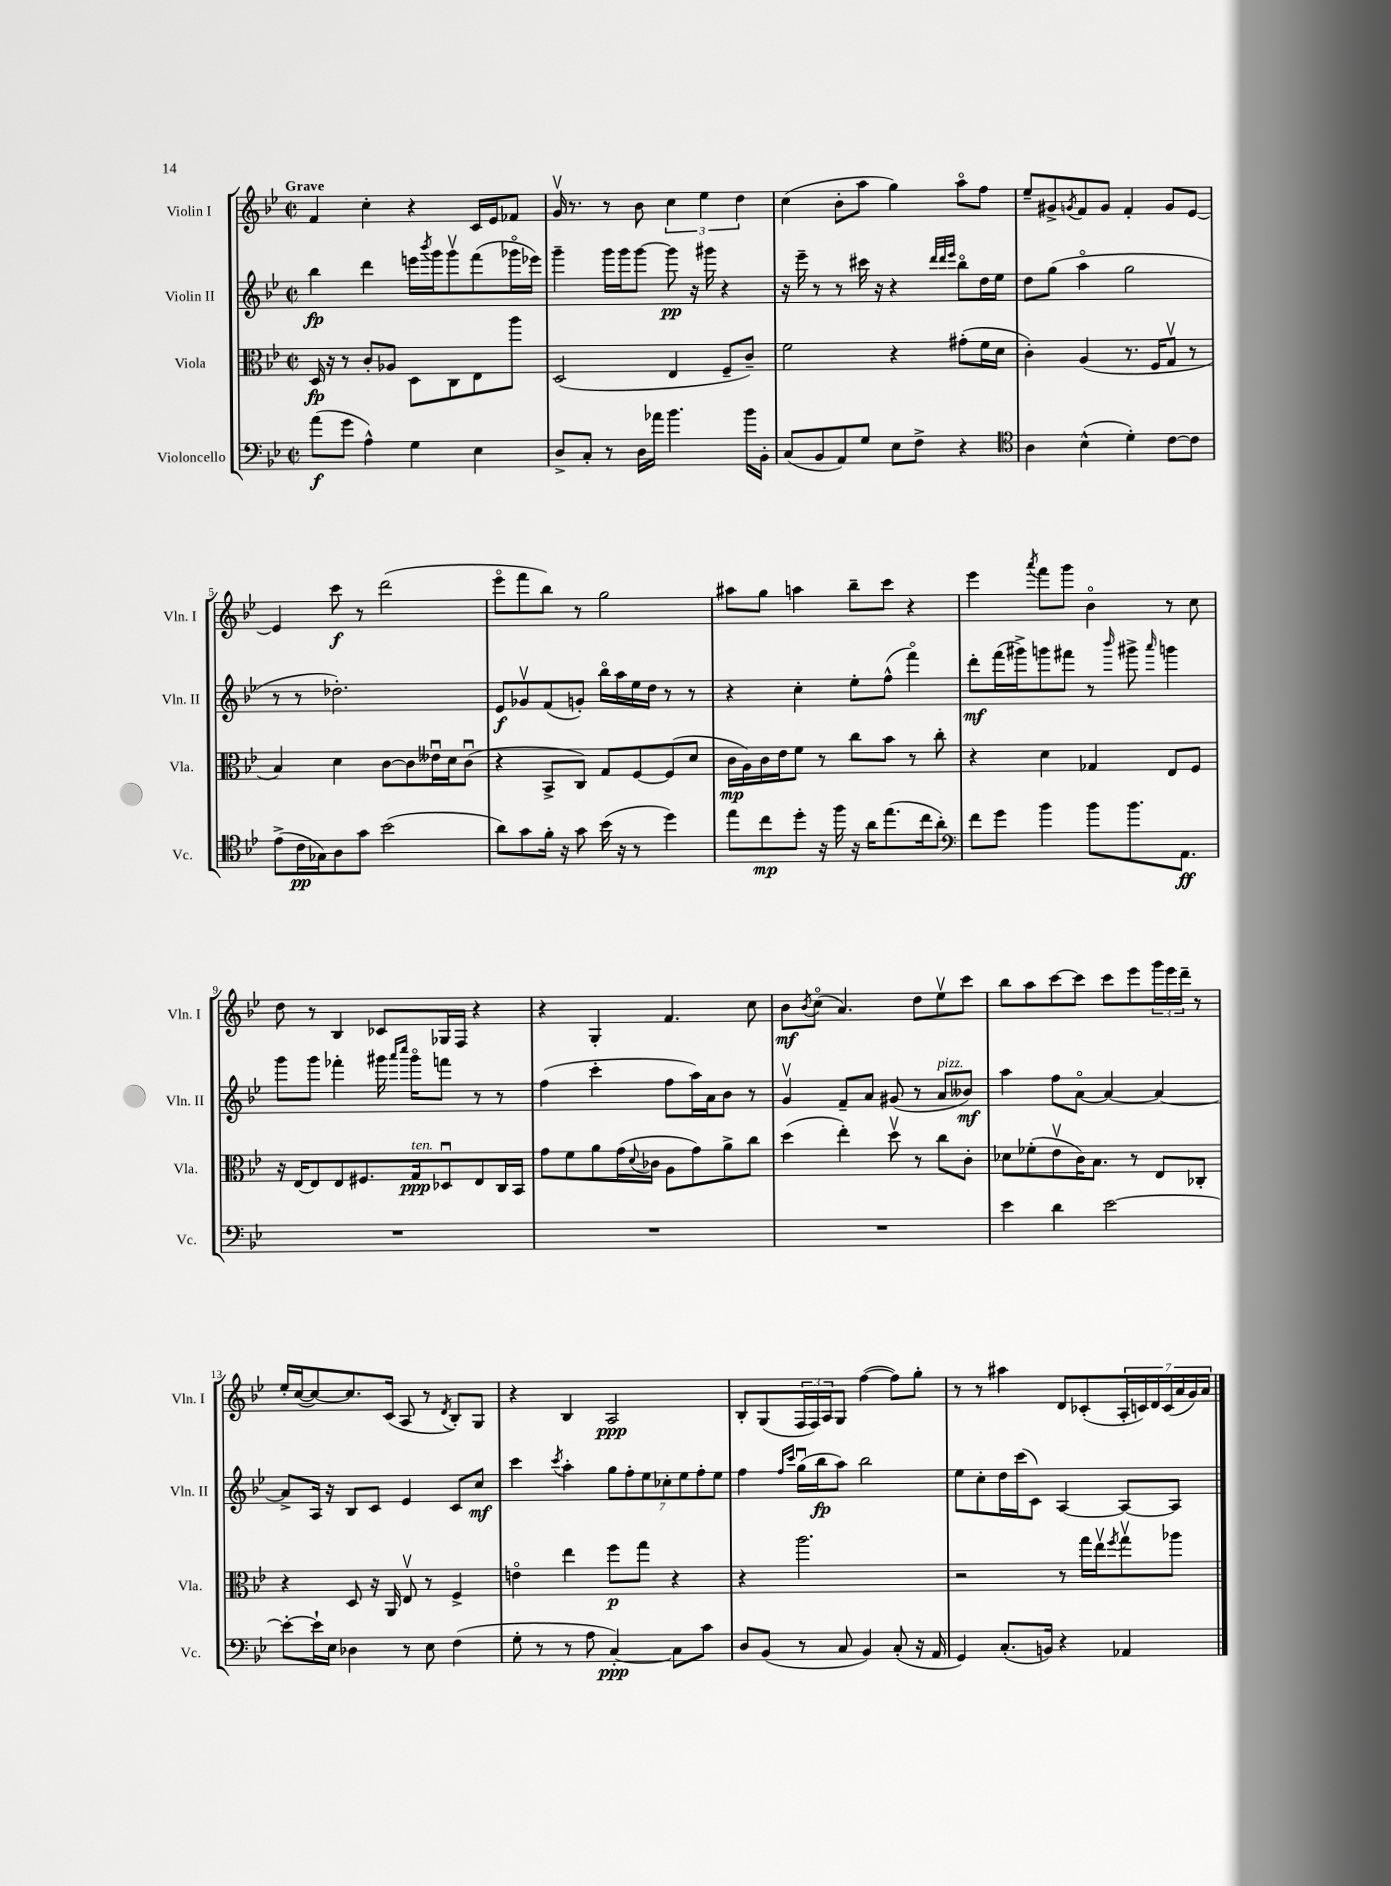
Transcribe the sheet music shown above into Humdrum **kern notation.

**kern	**dynam	**kern	**dynam	**kern	**dynam	**kern	**dynam
*part4	*part4	*part3	*part3	*part2	*part2	*part1	*part1
*staff4	*staff4	*staff3	*staff3	*staff2	*staff2	*staff1	*staff1
*I"Violoncello	*	*I"Viola	*	*I"Violin II	*	*I"Violin I	*
*I'Vc.	*	*I'Vla.	*	*I'Vln. II	*	*I'Vln. I	*
*clefF4	*	*clefC3	*	*clefG2	*	*clefG2	*
*k[b-e-]	*	*k[b-e-]	*	*k[b-e-]	*	*k[b-e-]	*
*M2/2	*	*M2/2	*	*M2/2	*	*M2/2	*
*met(c|)	*	*met(c|)	*	*met(c|)	*	*met(c|)	*
=1	=1	=1	=1	=1	=1	=1	=1
!	!	!	!	!	!	!LO:TX:a:B:t=Grave	!
(8a\L	f	16D/	fp	4bb-\	fp	4f/	.
.	.	16r	.	.	.	.	.
8g\J	.	8r	.	.	.	.	.
4A^^\)	.	8c'/L	.	4ddd\	.	4cc'\	.
.	.	8A-X/J	.	.	.	.	.
4G\	.	8D\L	.	16eeen\LL	.	4r	.
.	.	.	.	8qbbb-/	.	.	.
.	.	.	.	16ggg\J	.	.	.
.	.	8C\	.	8gggv\	.	.	.
4E-\	.	8E-\	.	(8fff\	.	16c/LL	.
.	.	.	.	.	.	16e-/J	.
.	.	8aa\J	.	16ggg-X\L	.	8f-X/J	.
.	.	.	.	16eee-X\JJ)	.	.	.
=2	=2	=2	=2	=2	=2	=2	=2
8D^/L	.	(2D/	.	4ggg~\	.	16gv/	.
.	.	.	.	.	.	8.r	.
8C'/J	.	.	.	.	.	.	.
8r	.	.	.	16ggg\LL	.	8r	.
.	.	.	.	16ggg\J	.	.	.
16D\LL	.	.	.	[8ggg\J	.	8b-\	.
16a-X\JJ	.	.	.	.	.	.	.
4.b-\	.	4E-/	.	8ggg\]	pp	6cc\	.
.	.	.	.	16r	.	.	.
.	.	.	.	.	.	6ee-\	.
.	.	.	.	16ggg#X\	.	.	.
.	.	8F~/L	.	4r	.	.	.
.	.	.	.	.	.	6dd\	.
16b-\LL	.	8c~/J)	.	.	.	.	.
16BB-'\JJ	.	.	.	.	.	.	.
=3	=3	=3	=3	=3	=3	=3	=3
(8C/L	.	2f\	.	16r	.	(4cc\	.
.	.	.	.	16eee-~\	.	.	.
8BB-/	.	.	.	8r	.	.	.
8AA/)	.	.	.	8r	.	8b-'\L	.
8G/J	.	.	.	16ccc#X\	.	8aa\J	.
.	.	.	.	16r	.	.	.
8E-\L	.	4r	.	4r	.	4gg\)	.
8F^\J	.	.	.	.	.	.	.
.	.	.	.	32qqddd/LLL	.	.	.
.	.	.	.	32qqddd/	.	.	.
.	.	.	.	32qqeee-/JJJ	.	.	.
4r	.	(8g#X'\L	.	8bb-\L	.	8aa\L	.
.	.	16f\L	.	16dd\L	.	8ff\J	.
.	.	16d\JJ	.	16ee-\JJ	.	.	.
=4	=4	=4	=4	=4	=4	=4	=4
*clefC4	*	*	*	*	*	*	*
4A\	.	4c'\)	.	8dd\L	.	8ee-~/L	.
.	.	.	.	(8gg\J	.	8g#X^/	.
.	.	.	.	.	.	8qgn/	.
(4B-^^\	.	(4A/	.	4aa\	.	8f/	.
.	.	.	.	.	.	8g/J	.
4d'\)	.	8.r	.	2gg\	.	4f'/	.
.	.	16F/KL	.	.	.	.	.
[8c\L	.	8Gv/J	.	.	.	8g/L	.
8c\J]	.	8r	.	.	.	[8e-/J	.
!!LO:LB:g=z
=5	=5	=5	=5	=5	=5	=5	=5
(8e-^\L	.	4B-/)	.	8r	.	4e-/]	.
16c\L	pp	.	.	8r	.	.	.
16G-X\J)	.	.	.	.	.	.	.
8A\	.	4d\	.	2.dd-X'\)	.	8ccc\	f
8g\J	.	.	.	.	.	8r	.
(2b-\	.	[8c\L	.	.	.	(2ddd\	.
.	.	8c\]	.	.	.	.	.
.	.	16e--Xu\L	.	.	.	.	.
.	.	16d\J	.	.	.	.	.
.	.	(8cu\J	.	.	.	.	.
=6	=6	=6	=6	=6	=6	=6	=6
8a\L)	.	4r	.	8e-/L	f	8eee-\L	.
8g\	.	.	.	8g-Xv/	.	8fff\	.
16f'\Jk	.	8BB-^/L	.	(8f/	.	8bb-\J)	.
16r	.	.	.	.	.	.	.
8g\	.	8C/J)	.	8gn'/J)	.	8r	.
(16b-\	.	8G/L	.	16bb-\LL	.	2gg\	.
16r	.	.	.	16aa\	.	.	.
8r	.	[8F/	.	16ee-\	.	.	.
.	.	.	.	16dd\JJ	.	.	.
4dd\)	.	(8F/]	.	8r	.	.	.
.	.	8d/J	.	8r	.	.	.
=7	=7	=7	=7	=7	=7	=7	=7
8ee-\L	.	16c\LL	mp	4r	.	8aa#X\L	.
.	.	16A\)	.	.	.	.	.
8cc\	mp	16c\	.	.	.	8gg\J	.
.	.	16e-\J	.	.	.	.	.
8dd'\J	.	8f\J	.	4cc'\	.	4aan\	.
16r	.	8r	.	.	.	.	.
16ff\	.	.	.	.	.	.	.
16r	.	8cc\L	.	8ee-'\L	.	8bb-~\L	.
16a\KL	.	.	.	.	.	.	.
(8.ee-\	.	8b-\J	.	(8ff^^\J	.	8ccc\J	.
.	.	8r	.	4fff\)	.	4r	.
16cc\k	.	.	.	.	.	.	.
8a'\J)	.	8cc'\	.	.	.	.	.
=8	=8	=8	=8	=8	=8	=8	=8
*clefF4	*	*	*	*	*	*	*
8f\L	.	4r	.	8ddd'\L	mf	4eee-\	.
8g\J	.	.	.	(16fff\L	.	.	.
.	.	.	.	16ggg#X^\J)	.	.	.
.	.	.	.	.	.	8qaaa/	.
4b-\	.	4d\	.	8gggn\	.	8fff\L	.
.	.	.	.	8fff#X\J	.	8ggg\J	.
8b-\L	.	4G-X/	.	8r	.	4b-\	.
.	.	.	.	16qqbbb-/	.	.	.
8.b-\	.	.	.	8ggg#X^\	.	.	.
.	.	.	.	16qqaaa/	.	.	.
.	.	8E-/L	.	4gggn\	.	8r	.
8.AA\J	ff	.	.	.	.	.	.
.	.	8F/J	.	.	.	8cc\	.
!!LO:LB:g=z
=9	=9	=9	=9	=9	=9	=9	=9
1r	.	16r	.	8ggg\L	.	8dd\	.
.	.	[16E-/KL	.	.	.	.	.
.	.	8E-/]	.	8ggg\J	.	8r	.
.	.	8E-/	.	4fff-X'\	.	4B-/	.
.	.	8.F#X/	.	.	.	.	.
.	.	.	.	16ggg#X\	.	8c-X/L	.
.	.	.	.	16qqaaa/LL	.	.	.
.	.	.	.	16qqcccc/JJ	.	.	.
!	!	!LO:TX:a:i:t=ten.	!	!	!	!	!
.	.	16G/k	ppp	16ggg#\KL	.	.	.
.	.	8D-Xu/	.	8fffn\J	.	16G-X/L	.
.	.	.	.	.	.	16F/JJ	.
.	.	8E-/	.	8r	.	4r	.
.	.	16C/L	.	8r	.	.	.
.	.	16BB-/JJ	.	.	.	.	.
=10	=10	=10	=10	=10	=10	=10	=10
1r	.	8g\L	.	(4ff\	.	4r	.
.	.	8f\	.	.	.	.	.
.	.	8a\	.	4ccc'\	.	4G'/	.
.	.	(16g\L	.	.	.	.	.
.	.	8qqd/	.	.	.	.	.
.	.	16c-X\JJ	.	.	.	.	.
.	.	8A\L	.	8ff\L	.	4.f/	.
.	.	8g\)	.	16aa\L)	.	.	.
.	.	.	.	16a\J	.	.	.
.	.	8a^\	.	8b-\J	.	.	.
.	.	8cc\J	.	8r	.	8cc\	.
=11	=11	=11	=11	=11	=11	=11	=11
1r	.	(4dd\	.	4gv/	.	8b-\L	mf
.	.	.	.	.	.	8qb-/	.
.	.	.	.	.	.	(8cc\J	.
.	.	4ee-'\)	.	8f~/L	.	4.a/)	.
.	.	.	.	8a/J	.	.	.
.	.	8ddv\	.	(8g#X/	.	.	.
.	.	8r	.	8r	.	8dd\L	.
!	!	!	!	!LO:TX:a:i:t=pizz.	!	!	!
.	.	8cc\L	.	8a/L	.	8ee-v\	.
.	.	8c'\J	.	8b--X/J)	mf	8ccc\J	.
=12	=12	=12	=12	=12	=12	=12	=12
4e-\	.	8d-X\L	.	4aa\	.	8bb-\L	.
.	.	(8f-X'\	.	.	.	8aa\	.
4d\	.	8e-v\	.	8ff\L	.	[8ccc\	.
.	.	16c\K)	.	[8a\J	.	8ccc\J]	.
.	.	8.B-\J	.	.	.	.	.
[2e-\	.	.	.	4a/_	.	8ccc\L	.
.	.	8r	.	.	.	8eee-\	.
.	.	8E-/L	.	4a/_	.	24ggg\L	.
.	.	.	.	.	.	24eee-\	.
.	.	.	.	.	.	24ddd~\JJ	.
.	.	8C-X'/J	.	.	.	8r	.
!!LO:LB:g=z
=13	=13	=13	=13	=13	=13	=13	=13
8e-'\L_	.	4r	.	8a^/L]	.	16ee-'/LL	.
.	.	.	.	.	.	([16cc/J	.
16e-`\L]	.	.	.	16A/Jk	.	8cc/_)	.
16E-\JJ	.	.	.	16r	.	.	.
4D-X\	.	8D/	.	8B-/L	.	8.cc/]	.
.	.	16r	.	8c/J	.	.	.
.	.	16AA/	.	.	.	(16c/Jk	.
8r	.	8E-v/	.	4e-/	.	8A/	.
8E-\	.	8r	.	.	.	8r	.
.	.	.	.	.	.	8qd/	.
(4F\	.	4F^/	.	8c/L	.	8B-'/L)	.
.	.	.	.	8cc/J	mf	8G/J	.
=14	=14	=14	=14	=14	=14	=14	=14
8G'\	.	4en\	.	4ccc\	.	4r	.
8r	.	.	.	.	.	.	.
.	.	.	.	8qccc/	.	.	.
8r	.	4ee-\	.	4aa'\	.	4B-/	.
8A\	.	.	.	.	.	.	.
[4C'/)	ppp	8ff\L	p	14gg\L	.	2A/	ppp
.	.	.	.	14ff'\	.	.	.
.	.	8gg\J	.	.	.	.	.
.	.	.	.	14ee-\	.	.	.
.	.	.	.	14cc-X'\	.	.	.
8C\L]	.	4r	.	.	.	.	.
.	.	.	.	14ee-\	.	.	.
.	.	.	.	14ff'\	.	.	.
8c\J	.	.	.	.	.	.	.
.	.	.	.	14ee-\J	.	.	.
=15	=15	=15	=15	=15	=15	=15	=15
8D/L	.	4r	.	4ff\	.	8B-'/L	.
(8BB-/J	.	.	.	.	.	(8G/	.
.	.	.	.	16qqff/LL	.	.	.
.	.	.	.	16qqccc/JJ	.	.	.
8r	.	2.aa\	.	(16ggu\LL	.	24F/L	.
.	.	.	.	.	.	24F/)	.
.	.	.	.	16bb-\J	fp	.	.
.	.	.	.	.	.	24A/J	.
8C/	.	.	.	8aa\J)	.	8G/J	.
4BB-/)	.	.	.	2bb-\	.	([4ff\	.
(8C'/	.	.	.	.	.	8ff\L])	.
16r	.	.	.	.	.	8gg'\J	.
16AA/	.	.	.	.	.	.	.
=16	=16	=16	=16	=16	=16	=16	=16
4GG/)	.	2r	.	8ee-\L	.	8r	.
.	.	.	.	8cc'\	.	8r	.
(8.C'/L	.	.	.	16dd\L	.	4aa#X\	.
.	.	.	.	(16ccc\J	.	.	.
.	.	.	.	8c\J)	.	.	.
16BBn/Jk)	.	.	.	.	.	.	.
4r	.	8r	.	[4A/	.	8d/L	.
.	.	16gg\LL	.	.	.	(8c-X'/	.
.	.	16ee-v\J	.	.	.	.	.
.	.	8qff/	.	.	.	.	.
4AA-X/	.	8ggv\	.	8A/L_	.	28A'/L	.
.	.	.	.	.	.	28cn/)	.
.	.	.	.	.	.	28d/	.
.	.	.	.	.	.	(28c/	.
.	.	8aa-X\J	.	8A/J]	.	.	.
.	.	.	.	.	.	28a/	.
.	.	.	.	.	.	28g/)	.
.	.	.	.	.	.	28a/JJ	.
==	==	==	==	==	==	==	==
*-	*-	*-	*-	*-	*-	*-	*-
